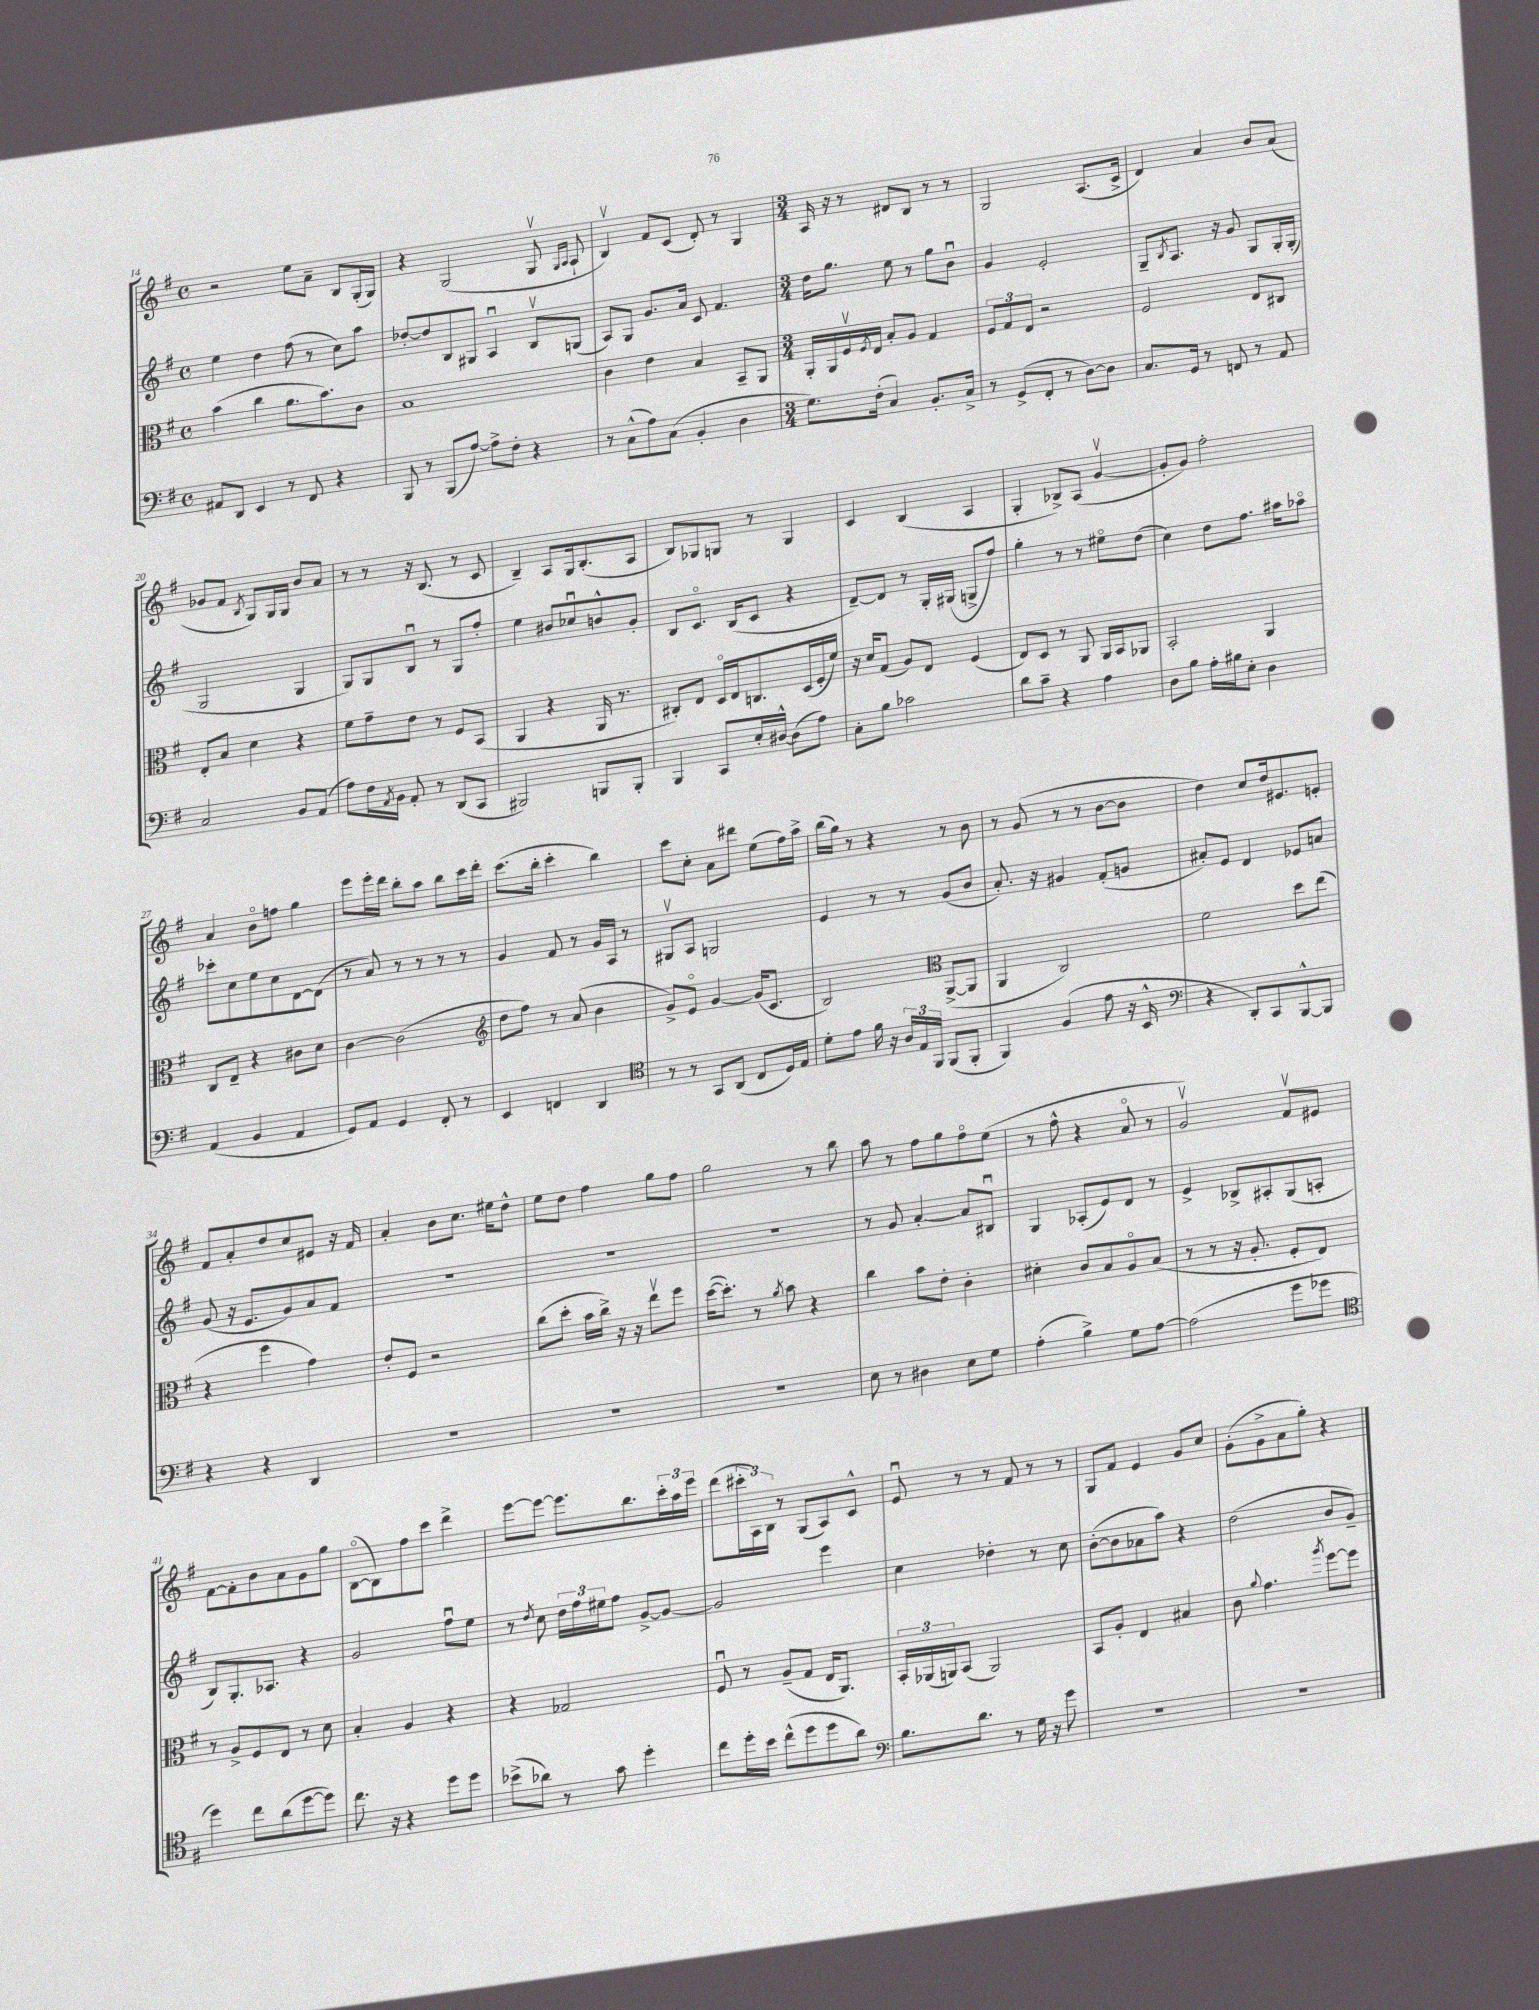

**kern	**kern	**kern	**kern
*part4	*part3	*part2	*part1
*staff4	*staff3	*staff2	*staff1
*clefF4	*clefC3	*clefG2	*clefG2
*k[f#]	*k[f#]	*k[f#]	*k[f#]
*M4/4	*M4/4	*M4/4	*M4/4
*met(c)	*met(c)	*met(c)	*met(c)
=14	=14	=14	=14
8AA#X/L	(4b\	4ee\	2r
8DD/J	.	.	.
4EE/	4cc\	4dd\	.
8r	8.a\L	(8ff#\	8ee\L
8FF#/	.	8r	8a~\J
.	8.b\)	.	.
4r	.	8cc\L)	8B/L
.	8c\J	8aa\J	(16G'/L
.	.	.	16G/JJ)
=15	=15	=15	=15
8BBB/	1B	[8dd-X'/L	4r
8r	.	8dd-/]	.
(8BBB/L	.	8B/	(2G/
[8A/J)	.	8G#X/J	.
8A^\L]	.	4Au/	.
8F#'\J	.	.	.
4r	.	8Bv/L	8Gv/
.	.	.	16qqG/LL
.	.	.	16qqA/JJ
.	.	(8Gn/J	8A`/
=16	=16	=16	=16
8r	4c\	8A/L)	4Bv/)
(8C^^\L	.	8G/J	.
8A\)	4e\	8.g/L	8f#/L
(8C\J	.	.	(8c/J
.	.	16a/Jk	.
4BB'/	4B/	8c/	8d'/)
.	.	4.f#/	8r
4D\	8BB~/L	.	4G/
.	8AA/J	.	.
=17	=17	=17	=17
*M3/4	*M3/4	*M3/4	*M3/4
8.G\L)	16AA'/LL	16dd\KL	16A/
.	16AA/	8.gg\J	16r
.	16F#v/	.	8r
.	8qF#/	.	.
(16F#'\Jk	16E/JJ	.	.
4C/)	8B'/L	8ee\	8d#X/L
.	8A/J	8r	8B/J
8.BB'/L	4G/	8gg\L	8r
.	.	8bu\J	8r
16C^/Jk	.	.	.
=18	=18	=18	=18
8r	12F#/L	4g/	2G/
.	12G/	.	.
(8GG^/L	.	.	.
.	12E/J	.	.
8FF#'/J	2r	2e'/	.
8r	.	.	.
[8D\L)	.	.	(8.A/L
8D\J]	.	.	.
.	.	.	16c^/Jk
=19	=19	=19	=19
8.C/L	2F#/	8G~/L	4d/)
.	.	8qB/	.
.	.	8.A/J	.
16GG/Jk	.	.	.
8r	.	.	4a/
.	.	16r	.
8FFn/	.	8g/	.
8r	8E/L	8G/L	8b/L
8AA/	8C#X/J	16G'/L	(8a/J
.	.	(16G'/JJ	.
!!LO:LB:g=z
=20	=20	=20	=20
2C/	8E'/L	2G/	8g-X/L
.	8B/J	.	8f#/J
.	.	.	8qB/
.	4d\	.	8G/L)
.	.	.	16G/L
.	.	.	16G/JJ
8BB/L	4r	4G/	8b/L
(8AA/J	.	.	8a/J
=21	=21	=21	=21
8A\L)	8f#\L	8G/L)	8r
16F#\L	8g~\	8G/	8r
8qAA/	.	.	.
16BB\JJ	.	.	.
8AA'/	8e\J	8Bu/J	16r
.	.	.	(8.B/
8r	8r	8r	.
(8DD/L	8F#/L	8G/L	8r
8CC/J	(8BB/J	8ff#'/J	8c/
=22	=22	=22	=22
2BBB#X/)	4AA/	4ee\	4B~/)
.	4r	8b#X/L	8A/L
.	.	8cc-Xu/	16G/k
.	.	.	(8.B'/
8BBBn/L	16AA/	8bn^^/	.
.	8.r	.	.
8BBB'/J	.	8g'/J	8A/J
=23	=23	=23	=23
4BBB/	8C#X'/L)	8B/L	8B/L)
.	8E/J	8.c/J	8G-X/
8CC/L	16D/LL	.	8Gn/J
.	16E/J	(16B/KL	.
16E'/L	8.Cn/	8c/J	8r
[16D#X^^/JJ	.	.	.
(8D#\L]	.	4r	4G/
.	(16D/L	.	.
8A\J)	16F#'/	.	.
.	16f#/JJ)	.	.
=24	=24	=24	=24
8C'\L	16r	[8d~/L)	4c/
.	16d/KL	.	.
8B\J	(8G/J	8d/J]	.
2c-X\	8A/L)	8r	(4B/
.	8E/J	16G'/LL	.
.	.	(16G#X/JJ	.
.	(4F#/	8Gn^/L	4A/
.	.	8ff#/J)	.
=25	=25	=25	=25
8d\L	8E/L)	4gg'\	4G'/
8c~\J	8D/J	.	.
4r	8r	8r	8B-X^/L)
.	8AA/	8r	(8A/J
4A\	16AA/LL	8ee#X\L	[4gv/
.	16BB/J	.	.
.	8AA-X/J	(8dd\J	.
=26	=26	=26	=26
8D\L	2BB'/	4cc\)	8g'/L]
8B\J	.	.	8g/J)
16A'\LL	.	8dd\L	2ff#'\
16B#X\J	.	.	.
8E'\J	.	8.ff#\J	.
4D\	4AA/	.	.
.	.	16aa#X\KL	.
.	.	8aa-X\J	.
!!LO:LB:g=z
=27	=27	=27	=27
(4AA/	8C/L	8ccc-X'\L	4a/
.	8E~/J	8cc\	.
4BB/	4r	8ee\	8b\L
.	.	8cc\	8ffn\J
4AA/	8c#X\L	[8d\	4gg\
.	8d\J	(8d\J]	.
=28	=28	=28	=28
8GG/L)	[4c\	8r	8eee\L
8AA/J	.	8a/)	16eee'\L
.	.	.	16ddd\JJ
4GG/	(2c\]	8r	8bb'\L
.	.	8r	8aa\J
8FF#'/	.	8r	8bb\L
8r	.	8r	16ccc\L
.	.	.	16ddd'\JJ
=29	=29	=29	=29
*	*clefG2	*	*
4EE/	8dd\L	4g/	(8.ccc\L
.	8ff#\J)	.	.
.	.	.	16bb'\Jk
4FFn/	8r	8f#/	4ccc'\
.	(8a/	8r	.
4DD/	4b\	16g/LL	4bb\)
.	.	16A/JJ	.
.	.	8r	.
=30	=30	=30	=30
*clefC4	*	*	*
8r	8g^/L)	8G#Xv/L	8ccc\L
8r	8e/J	8A/J	8cc'\J
8GG/L	[4g/	2Gn/	8a\L
(8AA/J	.	.	8ddd#X\J
8C/L	(16g/KL]	.	(8ee\L
.	8.c/J	.	.
16D/L)	.	.	16ff#\L)
16E/JJ	.	.	16aa^\JJ
=31	=31	=31	=31
8d'\L	2B/)	4e/	(16bb\LL
.	.	.	16gg\JJ)
8e\J	.	.	8r
16f#\	.	8r	4r
16r	.	.	.
24A/LL	.	8r	.
24E/	.	.	.
24FF#/JJ	.	.	.
*	*clefC3	*	*
(8FF#/L	([8AA^/L	(8g/L	8r
8FF#'/J	8AA/J]	8b/J	8b\
=32	=32	=32	=32
4FF#/)	4AA/	8.a'/)	8r
.	.	.	(8g/
.	.	16r	.
(4F#/	2C/)	4g#X/	8r
.	.	.	8r
8e\	.	(8f#'/L	[8b\L
16r	.	8gn/J	8b\J]
16BB^^/	.	.	.
=33	=33	=33	=33
*clefF4	*	*	*
4r	2f#\	8a#X'/L)	4dd\)
.	.	8e/J	.
8DD'/L)	.	4d/	8cc/L
8CC/	.	.	16dd/k
.	.	.	8.e#X/
[8BBB^^/	8dd\L	8e-X/L	.
8BBB/J]	(8ee\J	8an/J	8en'/J
!!LO:LB:g=z
=34	=34	=34	=34
4r	4r	(8g/	8f#/L
.	.	16r	8a'/
.	.	8.e/L	.
4r	4ff#\	.	8dd/
.	.	8g/)	8cc/
4DD/	4g\)	8a/	8e#X/J
.	.	8f#/J	16r
.	.	.	16f#/
=35	=35	=35	=35
2.r	8e'/L	2.r	4a'/
.	8F#/J	.	.
.	2r	.	8b\L
.	.	.	8.cc\J
.	.	.	16ee#X\KL
.	.	.	8dd^^\J
=36	=36	=36	=36
2.r	(8cc\L	2.r	8ee\L
.	8dd'\J	.	8dd\J
.	16b\LL	.	4ff#\
.	16cc^\JJ)	.	.
.	16r	.	.
.	16r	.	.
.	8eev\L	.	8gg\L
.	8ff#\J	.	8ff#\J
=37	=37	=37	=37
2.r	([16dd\KL	2.r	2gg\
.	8.dd'\J])	.	.
.	8r	.	.
.	8qa/	.	.
.	8b\	.	.
.	4r	.	8r
.	.	.	8bb\
=38	=38	=38	=38
8E\	4cc\	8r	8aa\
8r	.	8g/	8r
4D#X\	8b\L	[4a'/	8ff#\L
.	8e'\J	.	8gg\
8E\L	4c'\	8a/L]	8ff#\
8G\J	.	8B#Xu/J	(8ee\J
=39	=39	=39	=39
(4A'\	4d#X'\	4G/	8r
.	.	.	8ff#^^\
4B^\)	8c/L	(8A-X'/L	4r
.	8B/	8e/)	.
8G\L	8A/	8d/J	8a/
[8A\J	(8B/J	8r	8r
=40	=40	=40	=40
(2A\]	8r	4e^/	2gv/)
.	8r	.	.
.	16r	8B-X^/L	.
.	8.A'/	.	.
.	.	8A#X'/	.
8g\L	8F#'/L	(8G/	8f#v/L
8g-X\J	8E/J)	8An'/J	8e#X/J
!!LO:LB:g=z
=41	=41	=41	=41
*clefC4	*	*	*
4dd\)	8r	8B/L)	[8f#\L
.	8A^/L	8.G'/	8f#'\]
8cc\L	8F#/	.	8b\
.	.	8.A-X/J	.
(8a\	8E/J	.	8a\
[8dd\	8r	4r	8g\
8dd\J])	8d\	.	8gg\J
=42	=42	=42	=42
8.cc\	4B'/	2g/	([8B\L
.	.	.	8B\])
16r	.	.	.
4r	4A/	.	8ff#\
.	.	.	8ccc\J
8dd\L	4r	8ff#u\L	4ddd^\
8dd\J	.	8ee\J	.
=43	=43	=43	=43
(8b-X^\L	4r	8r	[8eee\L
.	.	8qdd/	.
8a-X\J)	.	8cc\	8eee\J_
8r	2G-X/	24dd\LL	8.eee\L]
.	.	24ff#\	.
.	.	24ee#X\J	.
8g\	.	8ff#\J	.
.	.	.	8.bb\
4dd'\	.	[8g^/L	.
.	.	8g/J_	24ccc'\L
.	.	.	24aa\
.	.	.	24eee\JJ
=44	=44	=44	=44
8cc\L	8F#u/	2g/]	(8ddd\L
16dd'\L	8r	.	24ccc#X'\L
.	.	.	24A\)
16b\JJ	.	.	.
.	.	.	24B\JJ
(8cc^^\L	(8A~/L	.	8r
8dd\	8G/J	.	(8G/L
8dd\	16E/KL	4eee\	8A/)
.	8.AA/J)	.	.
8a\J)	.	.	8c^^/J
=45	=45	=45	=45
*clefF4	*	*	*
8.B\L	24BB'/LL	4cc\	8eu/
.	(24AA-X/	.	.
.	24AAn/J)	.	.
.	(8BB/J	.	8r
8.d\J	.	.	.
.	2AA/)	4dd-X'\	8r
8r	.	.	8f#/
16G\	.	8r	8r
16r	.	.	.
8g\	.	8cc\	8r
=46	=46	=46	=46
2.r	8BB/L	([8b'\L	8G/L
.	8A'/J	8b\]	8f#/J
.	4E/	8a-X\	4e/
.	.	8aa\J)	.
.	4B#X/	4r	8g/L
.	.	.	8cc/J
=47	=47	=47	=47
2.r	8c\	(2dd\	(8g'\L
.	8qqa/	.	.
.	4.g\	.	8g^\
.	.	.	8a\
.	.	.	8gg'\J)
.	8qaa/	.	.
.	[8ff#\L	8b/L	4r
.	8ff#\J]	8g~/J)	.
==	==	==	==
*-	*-	*-	*-
